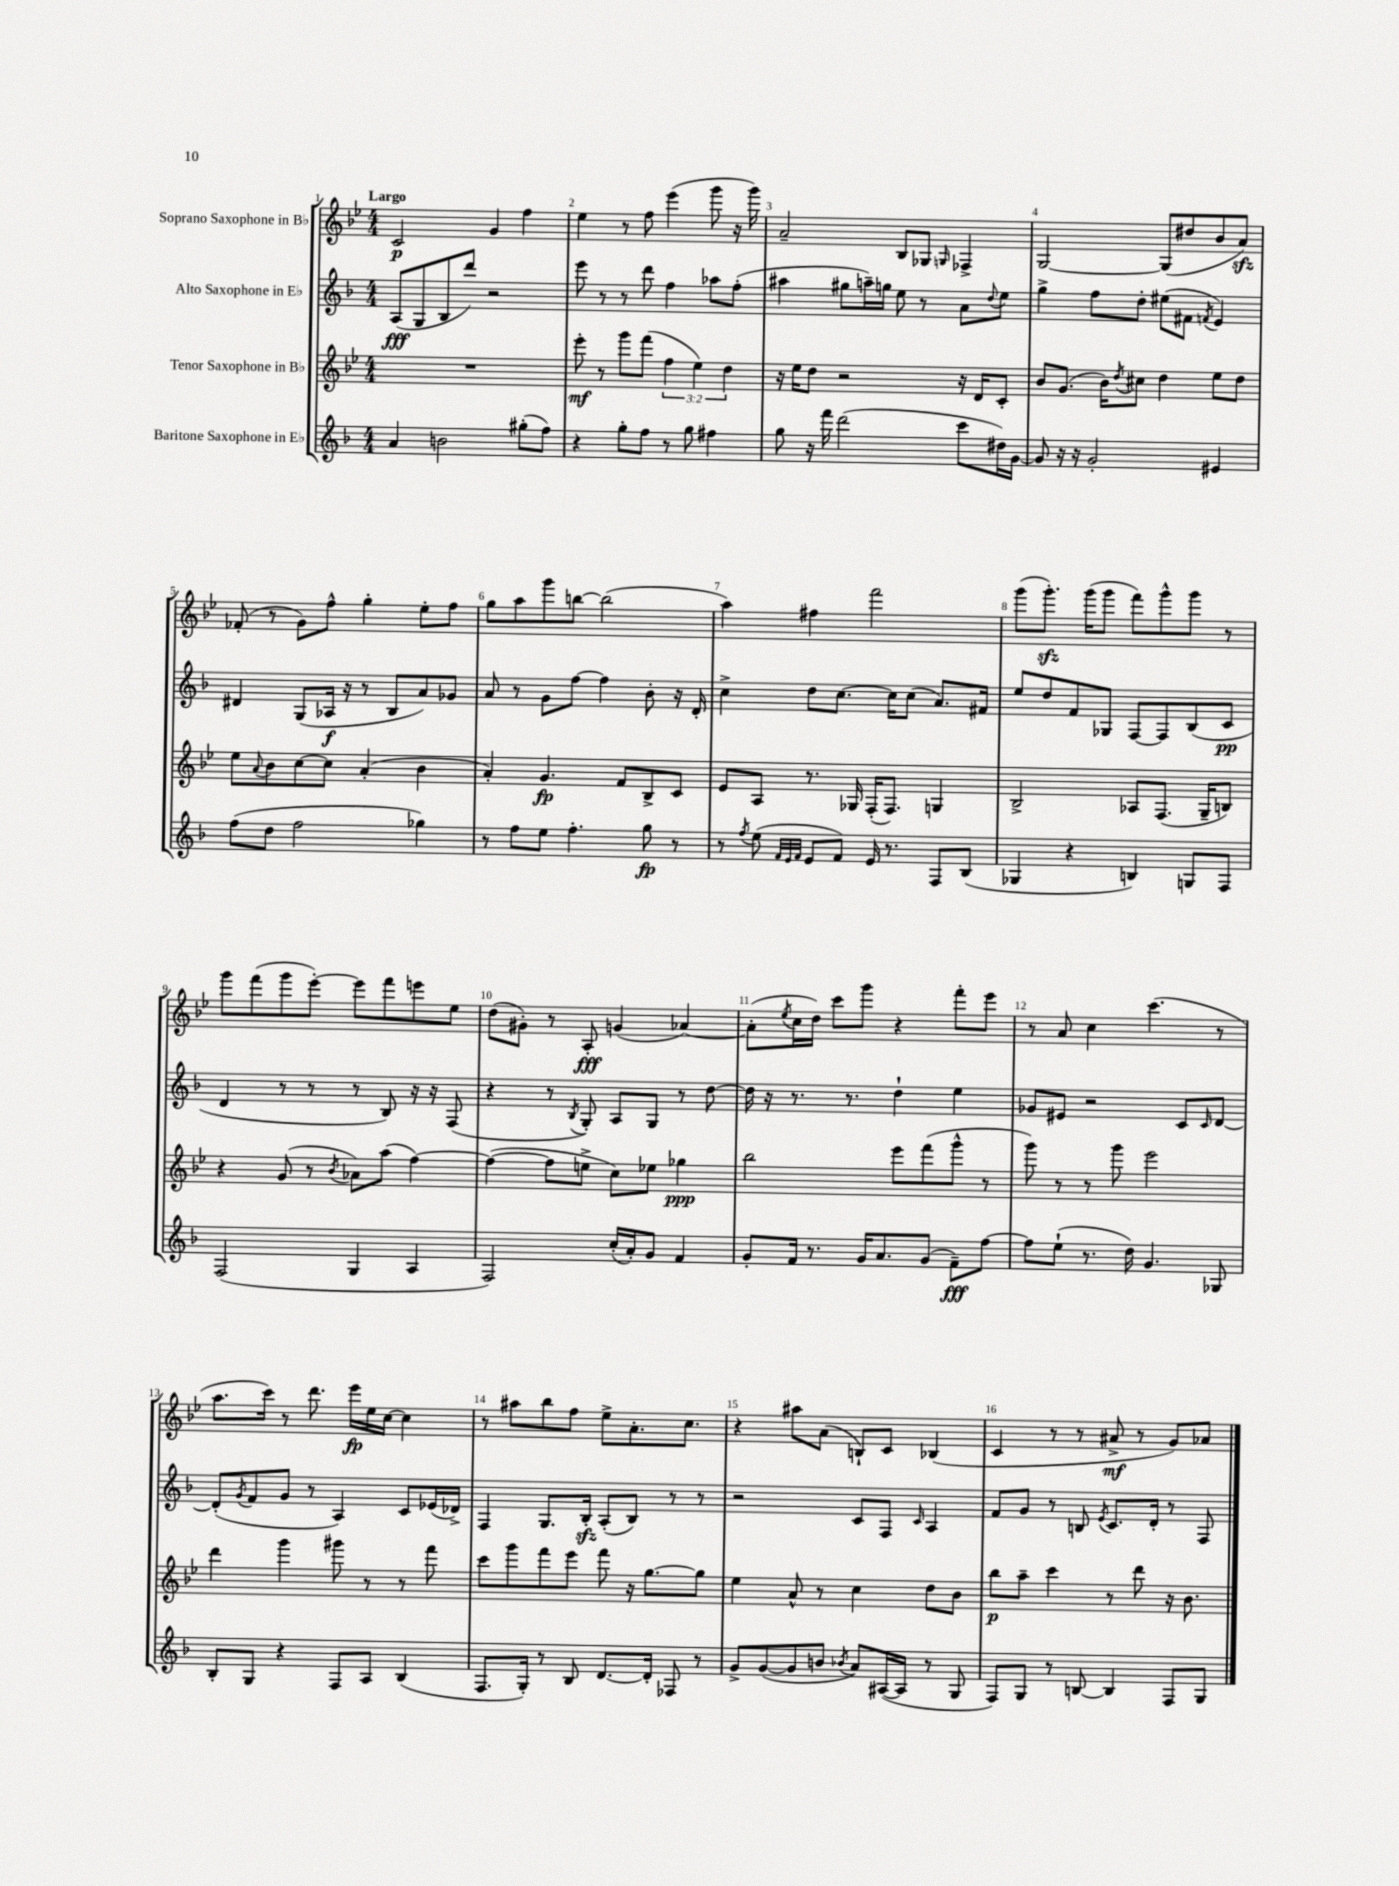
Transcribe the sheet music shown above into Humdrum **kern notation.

**kern	**kern	**kern	**kern
*staff4	*staff3	*staff2	*staff1
*clefG2	*clefG2	*clefG2	*clefG2
*k[b-]	*k[b-e-]	*k[b-]	*k[b-e-]
*M4/4	*M4/4	*M4/4	*M4/4
4a	1r	(8A	2c
.	.	8G	.
2b	.	8B-	.
.	.	8ddd)	.
.	.	2r	4g
(8gg#'	.	.	4ff
8ff)	.	.	.
=	=	=	=
4r	8eee-'	8eee	4ee-
.	8r	8r	.
8gg'	8ggg	8r	8r
8ff	(8fff	8ddd	8ff
8r	6ff	4ff	(4eee-
8gg	.	.	.
.	6ee-)	.	.
4ff#	.	8aa-	8ggg
.	6dd	.	.
.	.	(8ff'	16r
.	.	.	16ggg)
=	=	=	=
8gg	16r	4aa#	2a~
.	16ee-	.	.
16r	8dd	.	.
16fff	.	.	.
(2ddd	2r	8gg#	.
.	.	16aa~)	.
.	.	16gg	.
.	.	8ee	8B-
.	.	8r	8G-
.	.	.	16qqG
8ccc	16r	8a	4F-^
.	16d	.	.
.	.	8qqdd	.
16dd#)	8c'	8ee	.
[16g	.	.	.
=	=	=	=
8g]	8b-	4gg^	[2G
16r	(8.g	.	.
16r	.	.	.
2g'	.	8ff	.
.	16b-)	.	.
.	8qdd	.	.
.	8cc#	8dd'	.
.	4dd	(8ee#	(8G]
.	.	8f#	8dd#
.	.	8qf	.
4e#	8ee-	4e)	8b-
.	8dd	.	8a)
=	=	=	=
(8ff	8ee-	4d#	(8f-'
.	8qqa	.	.
8dd	8b-	.	8r
2ff	[8cc	(8G	8g)
.	8cc]	16A-	8ff^^
.	.	16r	.
.	(4a'	8r	4gg'
.	.	8B-	.
4gg-)	4b-	8a)	8ee-'
.	.	8g-	8ff
=	=	=	=
8r	4a')	8a	8gg
8ff	.	8r	8aa
8ee	4.g	8g	8ggg
4.ff'	.	[8ff	[8bb
.	.	4ff]	(2bb]
.	8f	.	.
8gg	8B-^	8b-'	.
8r	8c	16r	.
.	.	16d'	.
=	=	=	=
8r	8e-	4cc^	4aa)
8qff	.	.	.
(8ee	8A	.	.
32qqf	.	.	.
32qqe	.	.	.
32qqf	.	.	.
8e	8.r	8dd	4ff#
8f)	.	[8.cc	.
.	16G-	.	.
16e	(16F'	.	2fff
8.r	8.F)	16cc]	.
.	.	(8cc	.
8F	4G	8.a)	.
(8B-	.	.	.
.	.	16f#	.
=	=	=	=
4G-	2B-^	8ee	(8ggg
.	.	8dd	8.ggg')
4r	.	8f	.
.	.	.	(16ggg
.	.	8G-	8ggg
4B)	8A-	[8F	8fff)
.	(8.F	8F]	8ggg^^
8G	.	(8B-	8ggg
.	16G~	.	.
8F	8B)	8c	8r
=	=	=	=
(2F	4r	4d	8ggg
.	.	.	(8fff
.	(8g	8r	8ggg
.	8r	8r	[8eee-')
.	8qb-	.	.
4G	8a-)	8r	8eee-]
.	(8aa	8B-)	8fff
4A	[4ff)	16r	8eee
.	.	16r	.
.	.	(8F	8ee-
=	=	=	=
2F)	(4ff_	4r	(8dd
.	.	.	8g#')
.	8ff]	8r	8r
.	.	8qB-	.
.	8ee^	8G')	8A'
(16cc'	8cc)	8A	(4g
16a')	.	.	.
8g	8ee-	8G	.
4f	4gg-	8r	[4a-)
.	.	[8dd	.
=	=	=	=
8g'	2bb-	16dd]	(8a-']
.	.	16r	.
.	.	.	8qee-
16f	.	8.r	16cc
8.r	.	.	16dd)
.	.	.	8ccc
.	.	8.r	.
16g	.	.	8ggg
8.a	.	.	.
.	8eee-	4dd`	4r
(8g	(8fff	.	.
8f~)	8ggg^^	4ee	8fff'
[8ff	8r	.	8eee-
=	=	=	=
8ff]	8ggg)	8g-	8r
(8ee`	8r	8e#	8a
8.r	8r	2r	4cc
.	8ggg	.	.
16dd)	.	.	.
4.g	2eee-	.	(4.ccc
.	.	8c	.
.	.	16qqc	.
8G-	.	[8d	8r
=	=	=	=
8B-'	4ddd	(8d']	8.aa
.	.	8qg	.
8G	.	8f	.
.	.	.	16ccc)
4r	4ggg	8g	8r
.	.	8r	8.ddd
8F	8ggg#	4A)	.
.	.	.	16eee-
8A	8r	.	16ee-
.	.	.	[16cc
(4B-	8r	8c	4cc]
.	8fff	(16e-	.
.	.	16d-^)	.
=	=	=	=
8.F	8ccc	4F	8r
.	8ggg	.	8aa#
16G')	.	.	.
8r	8fff	8.G	8bb-
8B-	8eee-	.	8ff
.	.	16B-'	.
[8.d	8fff	(8A'	8ee-^
.	16r	8B-)	8.a'
16d']	[8.gg	.	.
8F-	.	8r	.
.	.	.	8.cc
8r	8gg]	8r	.
=	=	=	=
8g^	4ee-	2r	4r
([8g	.	.	.
8g]	8a^^	.	8aa#
8b	8r	.	(8a
8qb-	.	.	.
8a)	4cc	8c	8B`)
([16A#	.	8F	8c
16A#]	.	.	.
.	.	16qqc	.
8r	8dd	4A	(4B-
8G	8b-	.	.
=	=	=	=
8F)	8bb-	8f	4c
8G	8aa~	8g	.
8r	4ccc	8r	8r
[8B	.	8B	8r
.	.	8qe	.
4B]	8r	8.c	8a#^
.	8ddd	.	8r
.	.	16d'	.
8F	16r	8r	8g)
.	8.b-	.	.
8G	.	8F	8a-
==	==	==	==
*-	*-	*-	*-
